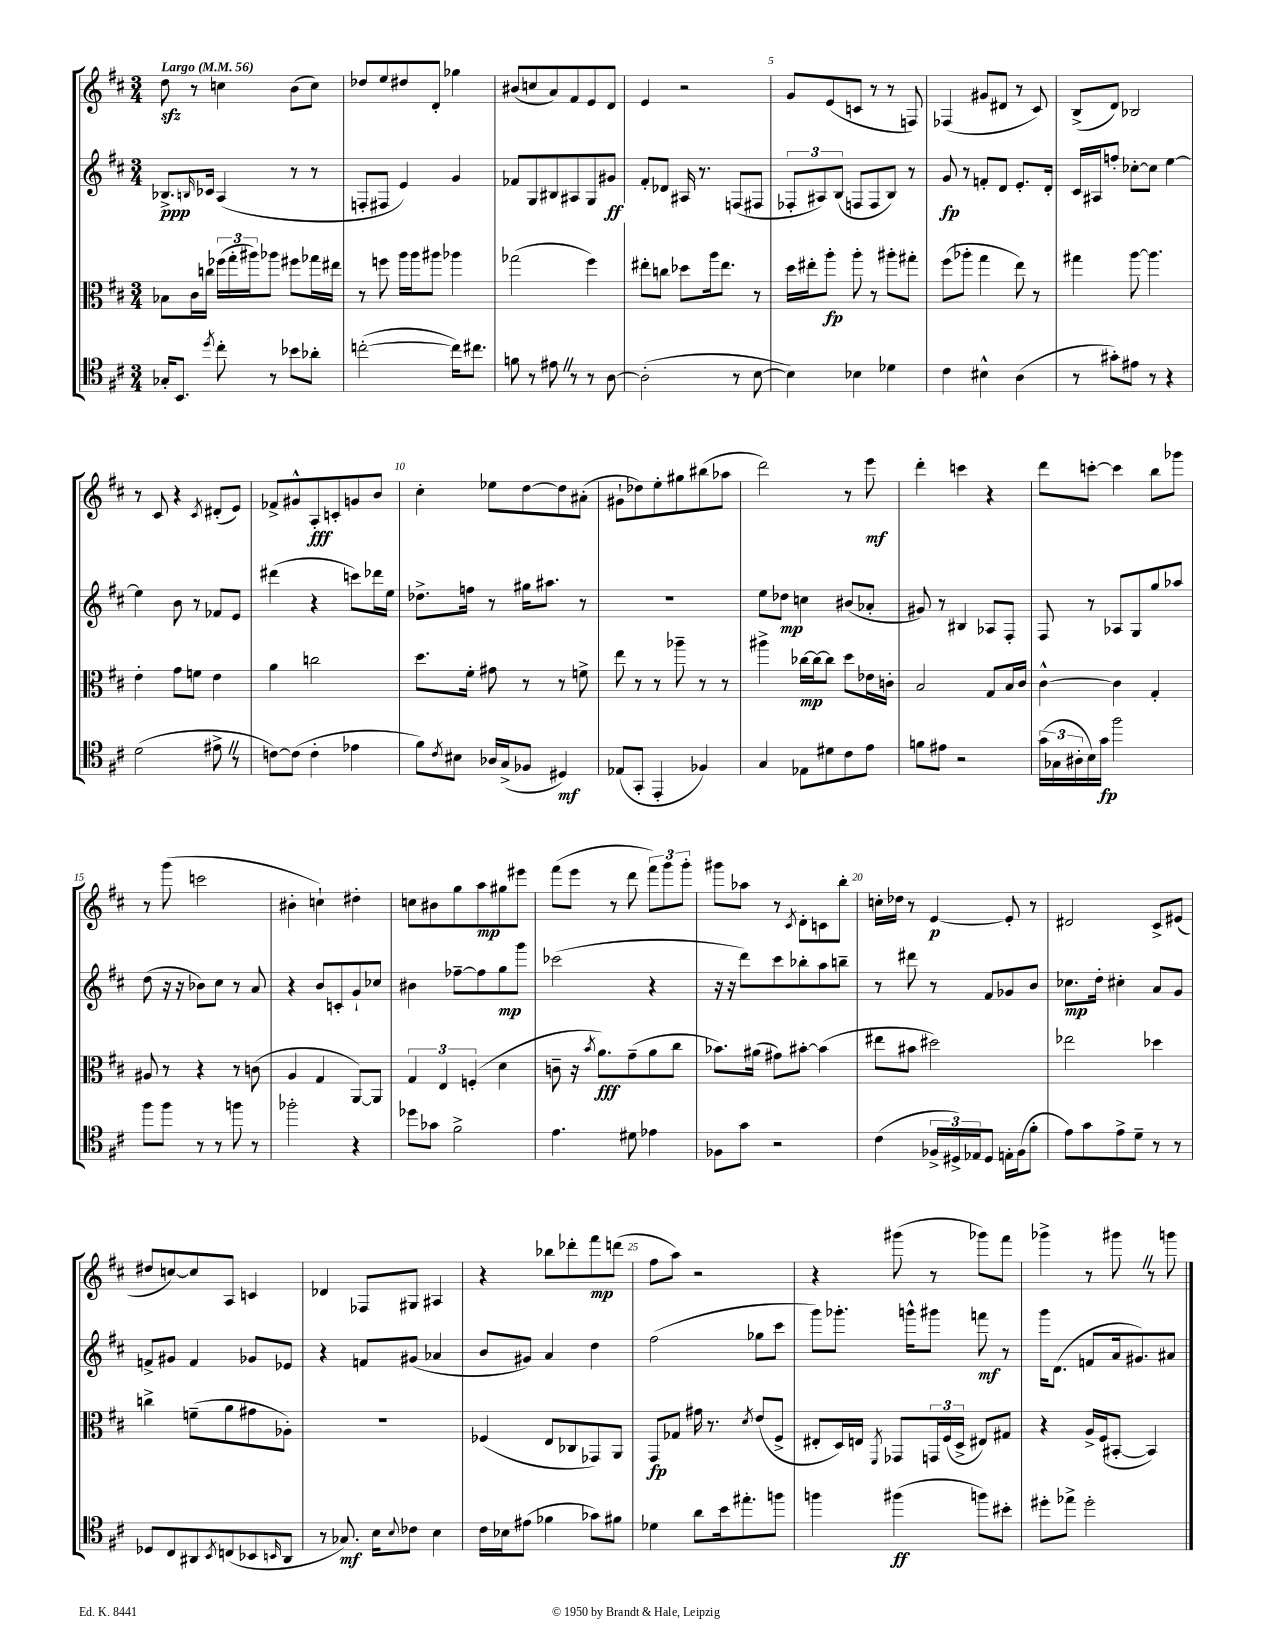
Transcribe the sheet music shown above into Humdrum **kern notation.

**kern	**dynam	**kern	**dynam	**kern	**dynam	**kern	**dynam
*part4	*part4	*part3	*part3	*part2	*part2	*part1	*part1
*staff4	*staff4	*staff3	*staff3	*staff2	*staff2	*staff1	*staff1
*clefC4	*	*clefC3	*	*clefG2	*	*clefG2	*
*k[f#c#]	*	*k[f#c#]	*	*k[f#c#]	*	*k[f#c#]	*
*M3/4	*	*M3/4	*	*M3/4	*	*M3/4	*
*MM56	*	*MM56	*	*MM56	*	*MM56	*
=1	=1	=1	=1	=1	=1	=1	=1
!	!	!	!	!	!	!LO:TX:a:B:t=Largo	!
16G-X'/KL	.	8B-X\L	.	8.B-X^/L	ppp	8ddzz\	.
8.BB/J	.	.	.	.	.	.	.
.	.	16c#\L	.	.	.	8r	.
.	.	.	.	16qqBn/	.	.	.
.	.	16ccn\JJ	.	16c-X/Jk	.	.	.
8qdd/	.	.	.	.	.	.	.
8cc#'\	.	(24ff-X\LL	.	(4A/	.	4ccn\	.
.	.	24gg'\	.	.	.	.	.
.	.	24aa#X\J)	.	.	.	.	.
8r	.	8aa-X\J	.	.	.	.	.
8b-X\L	.	8ff#X\L	.	8r	.	(8b\L	.
8a-X'\J	.	16gg-X\L	.	8r	.	8cc\J)	.
.	.	16ee#X\JJ	.	.	.	.	.
=2	=2	=2	=2	=2	=2	=2	=2
([2ccn'\	.	8r	.	8Fn'/L	.	8dd-X/L	.
.	.	8ffn\	.	8F#X/J	.	8ee/	.
.	.	16aa\LL	.	4e/)	.	8dd#X/	.
.	.	16aa\J	.	.	.	.	.
.	.	8aa#X\J	.	.	.	8d'/J	.
16cc\KL])	.	4aa-X\	.	4g/	.	4gg-X\	.
8.cc#X\J	.	.	.	.	.	.	.
=3	=3	=3	=3	=3	=3	=3	=3
8fn\	.	(2gg-X\	.	8f-X/L	.	(8b#X/L	.
8r	.	.	.	8G/	.	8ccn/	.
8e#XZ\	.	.	.	8B#X/	.	8a/)	.
8r	.	.	.	8A#X/	.	8f#/	.
8r	.	4ff#\)	.	8G/	.	8e/	.
[8A\	.	.	.	8g#X/J	ff	8d/J	.
=4	=4	=4	=4	=4	=4	=4	=4
(2A'\]	.	8ee#X'\L	.	8f#'/L	.	4e/	.
.	.	8ccn\J	.	8d-X/J	.	.	.
.	.	8dd-X\L	.	16A#X/	.	2r	.
.	.	.	.	8.r	.	.	.
.	.	16aa\k	.	.	.	.	.
.	.	8.ee#\J	.	.	.	.	.
8r	.	.	.	(8Fn/L	.	.	.
[8B\	.	8r	.	8F#X/J	.	.	.
=5	=5	=5	=5	=5	=5	=5	=5
4B\])	.	16dd\LL	.	12F-X'/L	.	8g/L	.
.	.	16ee#X'\J	.	.	.	.	.
.	.	.	.	12A#X/)	.	.	.
.	.	8aa'\J	fp	.	.	(8e/	.
.	.	.	.	(12B/J	.	.	.
4B-X\	.	8aa'\	.	8Fn/L	.	8cn/J	.
.	.	8r	.	8F/	.	8r	.
4d-X\	.	8aa#X'\L	.	8B/J)	.	8r	.
.	.	8gg#X'\J	.	8r	.	8Fn/)	.
=6	=6	=6	=6	=6	=6	=6	=6
4c#\	.	(8ff#\L	.	8g/	fp	(4F-X/	.
.	.	8aa-X'\J	.	8r	.	.	.
4B#X^^\	.	4gg\	.	8fn'/L	.	8g#X/L	.
.	.	.	.	8d/J	.	8d#X/J	.
(4A\	.	8ee\)	.	8.e'/L	.	8r	.
.	.	8r	.	.	.	8c#/)	.
.	.	.	.	16d'/Jk	.	.	.
=7	=7	=7	=7	=7	=7	=7	=7
8r	.	4gg#X\	.	16c#/LL	.	(8B^/L	.
.	.	.	.	16A#X/J	.	.	.
8g#X'\L)	.	.	.	8ffn'/J	.	8d/J)	.
8e#X\J	.	[8aa\	.	[8cc-X'\L	.	2B-X/	.
8r	.	4.aa\]	.	8cc-\J]	.	.	.
4r	.	.	.	[4ee\	.	.	.
!!LO:LB:g=z
=8	=8	=8	=8	=8	=8	=8	=8
(2d\	.	4e'\	.	4ee\]	.	8r	.
.	.	.	.	.	.	8c#/	.
.	.	8g\L	.	8b\	.	4r	.
.	.	8fn\J	.	8r	.	.	.
.	.	.	.	.	.	8qc#/	.
8e#X^Z\	.	4e\	.	8f-X/L	.	(8d#X'/L	.
8r	.	.	.	8e/J	.	8e/J)	.
=9	=9	=9	=9	=9	=9	=9	=9
[8cn\L)	.	4a\	.	(4ddd#X\	.	8f-X^/L	.
(8c\J]	.	.	.	.	.	8g#X^^/	.
4c'\	.	2ccn\	.	4r	.	8A'/	fff
.	.	.	.	.	.	8cn'/	.
4e-X\	.	.	.	8cccn\L)	.	8gn/	.
.	.	.	.	16ddd-X\L	.	8b/J	.
.	.	.	.	16ee\JJ	.	.	.
=10	=10	=10	=10	=10	=10	=10	=10
8f#\L)	.	8.dd\L	.	8.dd-X^\L	.	4cc#'\	.
8qc#/	.	.	.	.	.	.	.
8B#X\J	.	.	.	.	.	.	.
.	.	16f#'\Jk	.	16ffn\Jk	.	.	.
16A-X/LL	.	8g#X\	.	8r	.	8ee-X\L	.
(16G^/J	.	.	.	.	.	.	.
8F-X/J	.	8r	.	16gg#X\KL	.	[8dd\	.
.	.	.	.	8.aa#X\J	.	.	.
4D#X/)	mf	8r	.	.	.	8dd\]	.
.	.	8fn^\	.	8r	.	(8a#X'\J	.
=11	=11	=11	=11	=11	=11	=11	=11
(8E-X/L	.	8ee\	.	2.r	.	8g#X`\L	.
8GG'/J	.	8r	.	.	.	8dd-X\)	.
4EE'/	.	8r	.	.	.	8ee'\	.
.	.	8aa-X~\	.	.	.	8gg#X\	.
4F-X/)	.	8r	.	.	.	(8bb#X\	.
.	.	8r	.	.	.	8aa-X\J	.
=12	=12	=12	=12	=12	=12	=12	=12
4G/	.	4aa#X^\	.	8ee\L	.	2ddd\)	.
.	.	.	.	8dd-X\J	mp	.	.
8E-X\L	.	[16cc-X\LL	mp	4ccn\	.	.	.
.	.	16cc-\J_	.	.	.	.	.
8d#X\	.	8cc-\J]	.	.	.	.	.
8c#\	.	8dd\L	.	(8b#X/L	.	8r	.
8e\J	.	16e-X\L	.	8a-X'/J	.	8eee\	mf
.	.	16cn'\JJ	.	.	.	.	.
=13	=13	=13	=13	=13	=13	=13	=13
8fn\L	.	2B/	.	8g#X/)	.	4ddd'\	.
8e#X\J	.	.	.	8r	.	.	.
2r	.	.	.	4B#X/	.	4cccn\	.
.	.	8G/L	.	8A-X/L	.	4r	.
.	.	16B/L	.	8F#'/J	.	.	.
.	.	16c#/JJ	.	.	.	.	.
=14	=14	=14	=14	=14	=14	=14	=14
(24g\LL	.	[4c#^^\	.	8F#/	.	8ddd\L	.
24G-X\	.	.	.	.	.	.	.
24A#X'\	.	.	.	.	.	.	.
16B\)	.	.	.	8r	.	[8cccn'\J	.
16g\JJ	fp	.	.	.	.	.	.
2ff#\	.	4c#\]	.	8A-X/L	.	4ccc\]	.
.	.	.	.	8G/	.	.	.
.	.	4G'/	.	8gg/	.	8bb\L	.
.	.	.	.	8aa-X/J	.	8ggg-X\J	.
!!LO:LB:g=z
=15	=15	=15	=15	=15	=15	=15	=15
8ff#\L	.	8A#X/	.	(8dd\	.	8r	.
8ff#\J	.	8r	.	16r	.	(8ggg\	.
.	.	.	.	16r	.	.	.
8r	.	4r	.	8b-X\L)	.	2cccn\	.
8r	.	.	.	8cc#\J	.	.	.
8ffn\	.	8r	.	8r	.	.	.
8r	.	(8cn\	.	8a/	.	.	.
=16	=16	=16	=16	=16	=16	=16	=16
2ff-X'\	.	4A/	.	4r	.	4b#X'\	.
.	.	4G/	.	8b/L	.	4ccn`\)	.
.	.	.	.	8cn'/	.	.	.
4r	.	[8AA/L)	.	8g`/	.	4dd#X'\	.
.	.	8AA/J]	.	8cc-X/J	.	.	.
=17	=17	=17	=17	=17	=17	=17	=17
8dd-X\L	.	6G/	.	4b#X\	.	8ccn\L	.
8g-X\J	.	.	.	.	.	8b#X\	.
.	.	6E/	.	.	.	.	.
2f#^\	.	.	.	[8ff-X~\L	.	8gg\	.
.	.	(6Fn'/	.	.	.	.	.
.	.	.	.	8ff-\]	.	8aa\	mp
.	.	4d\	.	8gg\	mp	8gg#X\	.
.	.	.	.	8ggg\J	.	8eee#X\J	.
=18	=18	=18	=18	=18	=18	=18	=18
4.e\	.	8cn~\	.	(2ccc-X\	.	(8fff#\L	.
.	.	16r	.	.	.	8eee\J	.
.	.	8qb/	.	.	.	.	.
.	.	8.a\L)	fff	.	.	.	.
.	.	.	.	.	.	8r	.
8d#X\	.	(8g~\	.	.	.	8ddd\	.
4e-X\	.	8a\	.	4r	.	12fff#\L)	.
.	.	.	.	.	.	12ggg\	.
.	.	8cc#\J	.	.	.	.	.
.	.	.	.	.	.	12ggg'\J	.
=19	=19	=19	=19	=19	=19	=19	=19
8F-X\L	.	8.b-X\L)	.	16r	.	8ggg#X\L	.
.	.	.	.	16r	.	.	.
8g\J	.	.	.	8ddd\L)	.	8aa-X\J	.
.	.	(16a#X\Jk	.	.	.	.	.
2r	.	8g#X\L)	.	8ccc#\	.	8r	.
.	.	.	.	.	.	8qc#/	.
.	.	[8b#X'\J	.	8bb-X'\	.	8d'\L	.
.	.	(4b#\]	.	8aa\	.	8cn\	.
.	.	.	.	8bbn~\J	.	8bb'\J	.
=20	=20	=20	=20	=20	=20	=20	=20
(4c#\	.	8ee#X\L	.	8r	.	16ccn'\LL	.
.	.	.	.	.	.	16dd-X\JJ	.
.	.	8b#X\J	.	8ddd#X\	.	8r	.
24F-X^/LL	.	2dd#X\)	.	8r	.	[4e/	p
24D#X^/)	.	.	.	.	.	.	.
24E-X/J	.	.	.	.	.	.	.
8D#/J	.	.	.	8f#/L	.	.	.
16En'\LL	.	.	.	8g-X/	.	8e'/]	.
(16F-\J	.	.	.	.	.	.	.
8f#'\J	.	.	.	8b/J	.	8r	.
=21	=21	=21	=21	=21	=21	=21	=21
8e\L)	.	2ee-X\	.	8.cc-X\L	mp	2d#X/	.
8g\	.	.	.	.	.	.	.
.	.	.	.	16dd'\Jk	.	.	.
8e^\	.	.	.	4cc#X'\	.	.	.
8d~\J	.	.	.	.	.	.	.
8r	.	4dd-X\	.	8a/L	.	8c#^/L	.
8r	.	.	.	8g/J	.	(8e#X/J	.
!!LO:LB:g=z
=22	=22	=22	=22	=22	=22	=22	=22
8D-X/L	.	4ccn^\	.	8fn^/L	.	8dd#X/L	.
8C#/	.	.	.	8g#X/J	.	[8ccn/)	.
8AA#X/	.	(8fn~\L	.	4f/	.	8cc/]	.
8qBB/	.	.	.	.	.	.	.
(8Cn/	.	8a\	.	.	.	8A/J	.
8BB-X/	.	8g#X\	.	8g-X/L	.	4cn/	.
16qqBBn/	.	.	.	.	.	.	.
8AA#/J	.	8A-X'\J)	.	8e-X/J	.	.	.
=23	=23	=23	=23	=23	=23	=23	=23
8r	.	2.r	.	4r	.	4d-X/	.
8.G-X/)	mf	.	.	.	.	.	.
.	.	.	.	8fn/L	.	8F-X/L	.
16B\KL	.	.	.	.	.	.	.
8qqB/	.	.	.	.	.	.	.
8c-X\J	.	.	.	(8g#X/J	.	8G#X/J	.
4B\	.	.	.	4a-X/	.	4A#X/	.
=24	=24	=24	=24	=24	=24	=24	=24
16c#\LL	.	(4F-X/	.	8b/L	.	4r	.
16B-X\J	.	.	.	.	.	.	.
(8e#X\J	.	.	.	8g#X/J)	.	.	.
4f-X\	.	8E/L	.	4a/	.	8bb-X\L	.
.	.	8C-X/	.	.	.	8ddd-X'\	.
8g-X\L)	.	8GG-X/)	.	4dd\	.	8fff#\	mp
8f#X\J	.	8AA/J	.	.	.	(8dddn\J	.
=25	=25	=25	=25	=25	=25	=25	=25
4d-X\	.	8GG/L	fp	(2ff#\	.	8ff#\L	.
.	.	8G-X/J	.	.	.	8aa\J)	.
8a\L	.	16g#X\	.	.	.	2r	.
.	.	8.r	.	.	.	.	.
16b\k	.	.	.	.	.	.	.
8.ee#X'\	.	.	.	.	.	.	.
.	.	8qd/	.	.	.	.	.
.	.	(8e/L	.	8gg-X\L	.	.	.
8ffn\J	.	8F#^/J	.	8ccc#\J	.	.	.
=26	=26	=26	=26	=26	=26	=26	=26
4ffn\	.	8E#X'/L	.	8ggg\L)	.	4r	.
.	.	16D/L)	.	8.ggg-X'\J	.	.	.
.	.	16En/JJ	.	.	.	.	.
.	.	8qFF#/	.	.	.	.	.
(4ff#X\	ff	8GG-X/L	.	.	.	(8ggg#X\	.
.	.	.	.	16gggn^^\KL	.	.	.
.	.	24GGn/L	.	8ggg#X\J	.	8r	.
.	.	(24F#/	.	.	.	.	.
.	.	24D^/JJ	.	.	.	.	.
8ffn\L)	.	8E#X/L)	.	8fffn\	mf	8ggg-X\L)	.
8b#X'\J	.	8G#X/J	.	8r	.	8fff#\J	.
=27	=27	=27	=27	=27	=27	=27	=27
8dd#X'\L	.	4r	.	16ggg\KL	.	4ggg-X^\	.
.	.	.	.	(8.d\J	.	.	.
8ee-X^\J	.	.	.	.	.	.	.
2dd#'\	.	16A^/LL	.	8fn/L	.	8r	.
.	.	(16F#/J	.	.	.	.	.
.	.	[8BB#X'/J	.	16a/k	.	8ggg#XZ\	.
.	.	.	.	8.g#X/)	.	.	.
.	.	4BB#/])	.	.	.	8r	.
.	.	.	.	8a#X/J	.	8gggn\	.
==	==	==	==	==	==	==	==
*-	*-	*-	*-	*-	*-	*-	*-
